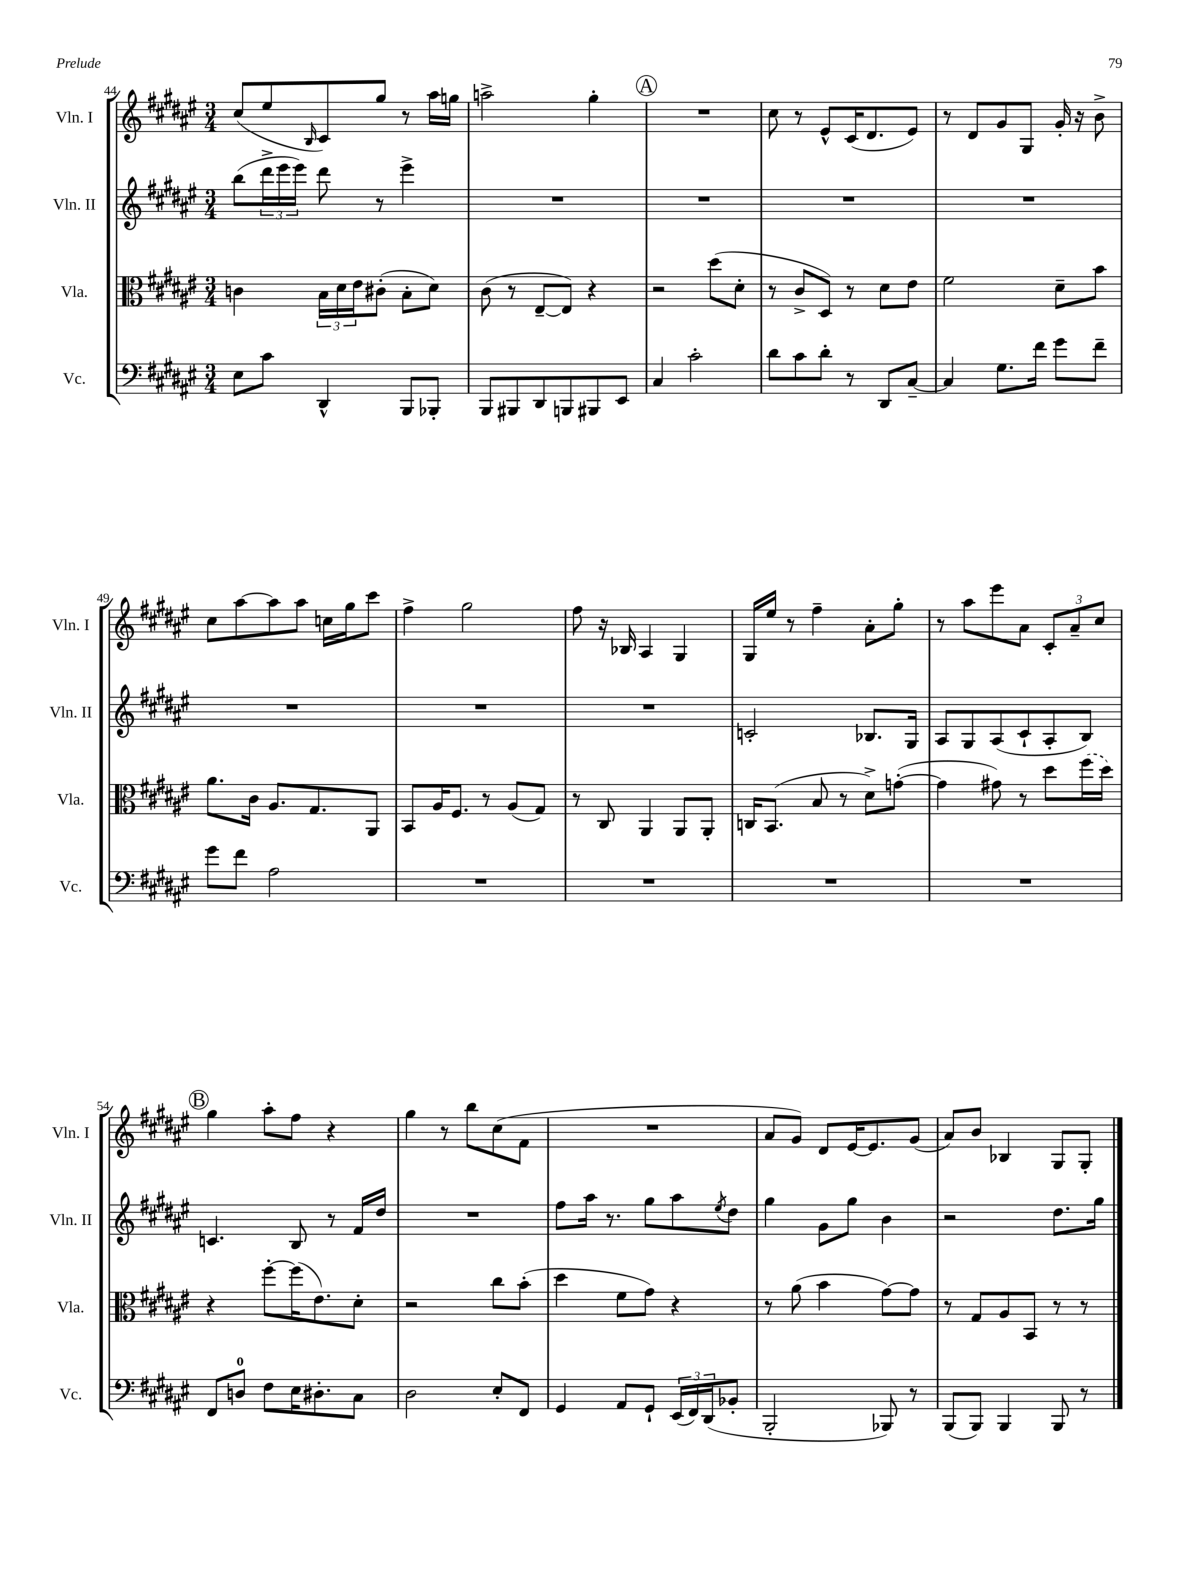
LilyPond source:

<<
\new StaffGroup <<
\new Staff = "s0" \with { instrumentName = "Vln. I" shortInstrumentName = "Vln. I" } {
    \clef treble \key fis \major \numericTimeSignature \time 3/4
    cis''8( eis''8 \grace { b16 } cis'8) gis''8 r8 ais''16 g''16 |
    a''2-> gis''4-. |
    \mark \markup { \circle "A" } R2. |
    cis''8 r8 eis'8-^ cis'16( dis'8. eis'8) |
    r8 dis'8 gis'8 gis8 gis'16-. r16 b'8-> |
    cis''8 ais''8~ ais''8 ais''8 c''16 gis''16 cis'''8 |
    fis''4-> gis''2 |
    fis''8 r16 bes16 ais4 gis4 |
    gis16 eis''16 r8 fis''4-- ais'8-. gis''8-. |
    r8 ais''8 eis'''8 ais'8 \tuplet 3/2 { cis'8-. ais'8-- cis''8 } |
    \mark \markup { \circle "B" } gis''4 ais''8-. fis''8 r4 |
    gis''4 r8 b''8 cis''8( fis'8 |
    R2. |
    ais'8 gis'8) dis'8 eis'16~ eis'8. gis'8( |
    ais'8) b'8 bes4 gis8 gis8-. \bar "|." |
}
\new Staff = "s1" \with { instrumentName = "Vln. II" shortInstrumentName = "Vln. II" } {
    \clef treble \key fis \major \numericTimeSignature \time 3/4
    b''8( \tuplet 3/2 { dis'''16-> eis'''16 eis'''16) } dis'''8 r8 eis'''4-> |
    R2. |
    \mark \markup { \circle "A" } R2. |
    R2. |
    R2. |
    R2. |
    R2. |
    R2. |
    c'2-. bes8. gis16 |
    ais8 gis8 ais8( cis'8-! ais8-. b8) |
    \mark \markup { \circle "B" } c'4. b8 r8 fis'16 dis''16 |
    R2. |
    fis''8 ais''16 r8. gis''8 ais''8 \acciaccatura { eis''8 } dis''8 |
    gis''4 gis'8 gis''8 b'4 |
    r2 dis''8. gis''16 \bar "|." |
}
\new Staff = "s2" \with { instrumentName = "Vla." shortInstrumentName = "Vla." } {
    \clef alto \key fis \major \numericTimeSignature \time 3/4
    c'4 \tuplet 3/2 { b16 dis'16 eis'16 } cis'8-.( b8-. dis'8) |
    cis'8( r8 eis8~-- eis8) r4 |
    \mark \markup { \circle "A" } r2 dis''8( dis'8-. |
    r8 cis'8-> dis8) r8 dis'8 eis'8 |
    fis'2 dis'8-- b'8 |
    ais'8. cis'16 ais8. gis8. ais,8 |
    b,8 ais16 fis8. r8 ais8( gis8) |
    r8 cis8 ais,4 ais,8 ais,8-. |
    c16 b,8.( b8 r8 dis'8->) g'8~-.( |
    g'4 gis'8) r8 dis''8 \once \slurDashed fis''16( dis''16) |
    \mark \markup { \circle "B" } r4 fis''8~-. fis''16( eis'8.) dis'8-. |
    r2 cis''8 b'8-.( |
    dis''4 fis'8 gis'8) r4 |
    r8 ais'8( b'4 gis'8~) gis'8 |
    r8 gis8 ais8 b,8 r8 r8 \bar "|." |
}
\new Staff = "s3" \with { instrumentName = "Vc." shortInstrumentName = "Vc." } {
    \clef bass \key fis \major \numericTimeSignature \time 3/4
    eis8 cis'8 dis,4-^ b,,8 bes,,8-. |
    b,,8 bis,,8 dis,8 b,,8 bis,,8 eis,8 |
    \mark \markup { \circle "A" } cis4 cis'2-. |
    dis'8 cis'8 dis'8-. r8 dis,8 cis8~-- |
    cis4 gis8. fis'16 gis'8 fis'8-- |
    gis'8 fis'8 ais2 |
    R2. |
    R2. |
    R2. |
    R2. |
    \mark \markup { \circle "B" } fis,8 d8-0 fis8 eis16 dis8.-. cis8 |
    dis2 eis8-. fis,8 |
    gis,4 ais,8 gis,8-! \tuplet 3/2 { eis,16( fis,16) dis,16( } bes,8-. |
    b,,2-. bes,,8) r8 |
    b,,8( b,,8) b,,4 b,,8 r8 \bar "|." |
}
>>
>>
\layout { \context { \Score currentBarNumber = #44 } }
